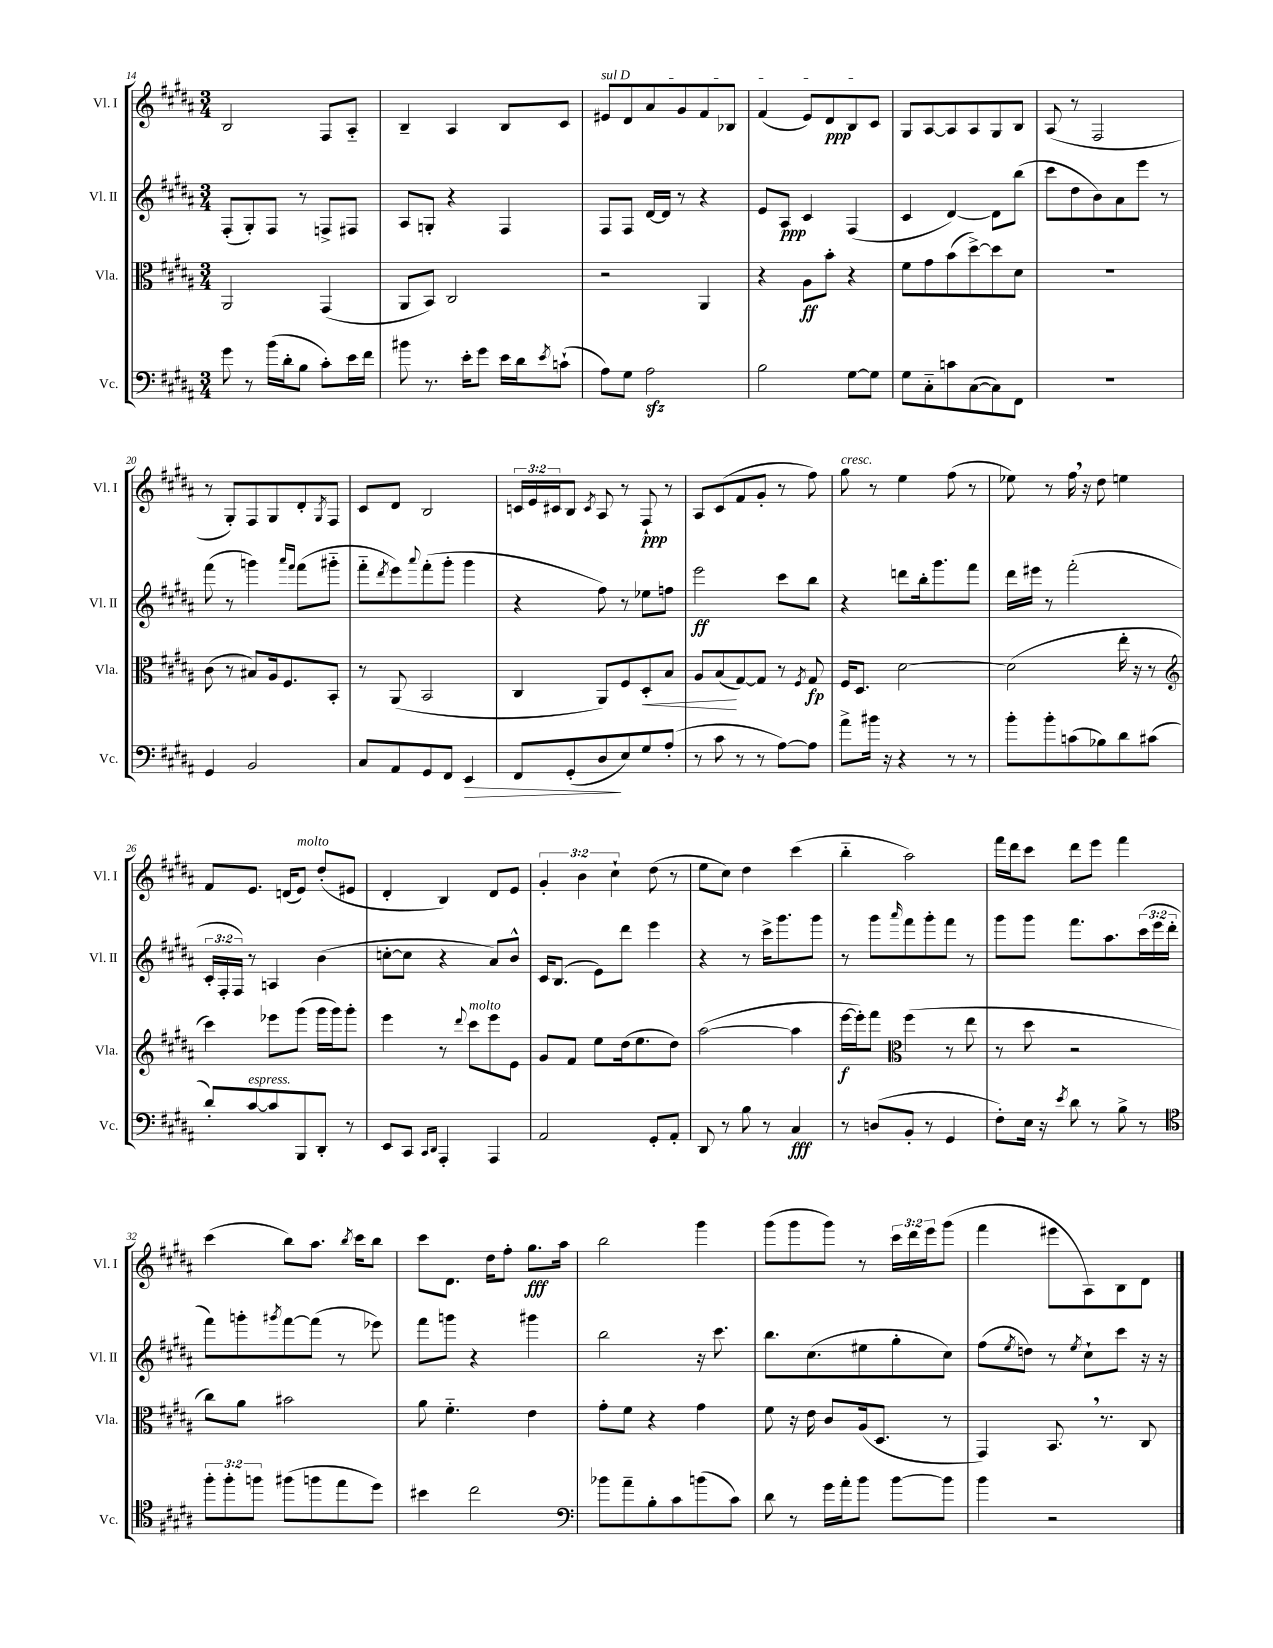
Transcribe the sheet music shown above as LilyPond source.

<<
\new StaffGroup <<
\new Staff = "s0" \with { instrumentName = "Vl. I" shortInstrumentName = "Vl. I" } {
    \clef treble \key b \major \numericTimeSignature \time 3/4 \override Staff.TupletNumber.text = #tuplet-number::calc-fraction-text
    b2 fis8 ais8-_ |
    b4-- ais4 b8 cis'8 |
    \once \override TextSpanner.bound-details.left.text = \markup { \italic "sul D" } eis'8\startTextSpan dis'8 ais'8 gis'8 fis'8 bes8 |
    fis'4( e'8) dis'8\ppp b8 cis'8\stopTextSpan |
    gis8 ais8~ ais8 ais8 gis8 b8 |
    ais8( r8 fis2 |
    r8 gis8-.) fis8 gis8 dis'8-. \acciaccatura { gis8 } fis8 |
    cis'8 dis'8 b2 |
    \tuplet 3/2 { c'16 e'16 cis'16 } b8 \acciaccatura { cis'8 } ais8 r8 fis8-!\ppp r8 |
    ais8 cis'8( fis'8 gis'8-. r8 fis''8) |
    gis''8^\markup { \italic "cresc." } r8 e''4 fis''8( r8 |
    ees''8) r8 fis''16 \breathe r16 dis''8 e''4 |
    fis'8 e'8. d'16( e'8^\markup { \italic "molto" }) dis''8-.( eis'8 |
    dis'4-. b4) dis'8 e'8 |
    \tuplet 3/2 { gis'4-. b'4 cis''4-! } dis''8( r8 |
    e''8 cis''8) dis''4 cis'''4( |
    b''4-_ ais''2) |
    fis'''16 dis'''16 cis'''8 dis'''8 e'''8 fis'''4 |
    cis'''4( b''8) ais''8. \acciaccatura { b''8 } cis'''16 b''8 |
    cis'''8 dis'8. dis''16 fis''8-. gis''8.\fff ais''16 |
    b''2 gis'''4 |
    gis'''8( gis'''8 gis'''8) r8 \tuplet 3/2 { cis'''16 dis'''16 e'''16 } gis'''8( |
    fis'''4 eis'''8 ais8) b8 dis'8 \bar "|." |
}
\new Staff = "s1" \with { instrumentName = "Vl. II" shortInstrumentName = "Vl. II" } {
    \clef treble \key b \major \numericTimeSignature \time 3/4 \override Staff.TupletNumber.text = #tuplet-number::calc-fraction-text
    fis8-.( gis8-.) fis8 r8 f8-> fis8 |
    ais8 g8-. r4 fis4 |
    fis8 fis8 dis'16~ dis'16 r8 r4 |
    e'8 ais8\ppp cis'4 fis4( |
    cis'4 dis'4~) dis'8 b''8( |
    cis'''8 dis''8 b'8) ais'8 e'''8 r8 |
    fis'''8( r8 g'''4) \grace { ais'''16 fis'''16 } fis'''8( gis'''8-_ |
    fis'''8-_ \acciaccatura { dis'''8 } e'''8) \appoggiatura { ais'''8 } fis'''8-.( gis'''8-. gis'''4 |
    r4 fis''8) r8 ees''8 f''8 |
    e'''2\ff cis'''8 b''8 |
    r4 d'''8 b''16-. gis'''8. fis'''8 |
    dis'''16 eis'''16 r8 fis'''2-.( |
    \tuplet 3/2 { cis'16-. fis16-. fis16) } r8 a4 b'4( |
    c''8~-. c''8 r4 ais'8) b'8-^ |
    cis'16 b8.( e'8) dis'''8 e'''4 |
    r4 r8 cis'''16-> gis'''8. gis'''8 |
    r8 gis'''8 \grace { ais'''16 } fis'''8 gis'''8-. fis'''8 r8 |
    gis'''8 gis'''8 fis'''8. ais''8. \tuplet 3/2 { cis'''16( e'''16 dis'''16-. } |
    fis'''8) g'''8-. \acciaccatura { gis'''8 } fis'''8~ fis'''8( r8 ees'''8) |
    fis'''8 g'''8 r4 gis'''4 |
    b''2 r16 cis'''8. |
    b''8. cis''8.( eis''8 gis''8-. cis''8) |
    fis''8( \acciaccatura { e''8 } d''8) r8 \acciaccatura { e''8 } cis''8-! cis'''8 r16 r16 \bar "|." |
}
\new Staff = "s2" \with { instrumentName = "Vla." shortInstrumentName = "Vla." } {
    \clef alto \key b \major \numericTimeSignature \time 3/4
    ais,2 gis,4( |
    ais,8 b,8) cis2 |
    r2 ais,4 |
    r4 ais8\ff b'8-. r4 |
    fis'8 gis'8 b'8( dis''8~->) dis''8 dis'8 |
    R2. |
    cis'8( r8 bis8) ais16 fis8. b,8-. |
    r8 ais,8( b,2 |
    cis4 ais,8) fis8 dis8-.\< b8 |
    ais8 b8\!( gis8~) gis8 r8 \acciaccatura { fis8 } gis8\fp |
    fis16 dis8. dis'2~ |
    dis'2( e''16-. r16 r8 |
    \clef treble cis'''4) ees'''8 gis'''8( gis'''16 gis'''16) gis'''8-. |
    e'''4 r8 \appoggiatura { dis'''8 } cis'''8^\markup { \italic "molto" } e'''8 e'8 |
    gis'8 fis'8 e''8 dis''16( e''8. dis''8) |
    ais''2~( ais''4 |
    e'''16~\f e'''16-.) fis'''8 \clef alto fis''4( r8 e''8 |
    r8 dis''8 r2 |
    cis''8) ais'8 bis'2 |
    ais'8 fis'4.-_ e'4 |
    gis'8-. fis'8 r4 gis'4 |
    fis'8 r16 e'16 cis'8 ais16( dis8. r8 |
    gis,4) b,8. \breathe r8. cis8 \bar "|." |
}
\new Staff = "s3" \with { instrumentName = "Vc." shortInstrumentName = "Vc." } {
    \clef bass \key b \major \numericTimeSignature \time 3/4 \override Staff.TupletNumber.text = #tuplet-number::calc-fraction-text
    gis'8 r8 b'16( dis'16-. b8 cis'8-.) e'16 fis'16 |
    bis'8 r8. e'16-. gis'8 e'16 dis'16 \acciaccatura { e'8 } c'8-!( |
    ais8) gis8 ais2\sfz |
    b2 gis8~ gis8 |
    gis8 cis8-_ c'8 cis8~( cis8) fis,8 |
    R2. |
    gis,4 b,2 |
    cis8 ais,8 gis,8 fis,8 e,4\> |
    fis,8 gis,8-.( dis8\! e8) gis8 ais8-.( |
    r8 cis'8 r8 r8 ais8~) ais8 |
    ais'8-> bis'16 r16 r4 r8 r8 |
    b'8-. b'8-. c'8( bes8) dis'8 cis'8( |
    dis'8-.) cis'8~^\markup { \italic "espress." } cis'8 b,,8 dis,8-. r8 |
    e,8 cis,8 \grace { cis,16 dis,16 } ais,,4-. ais,,4 |
    ais,2 gis,8-. ais,8-. |
    dis,8 r8 b8 r8 cis4\fff |
    r8 d8( b,8-. r8 gis,4 |
    fis8-.) e16 r16 \acciaccatura { e'8 } dis'8 r8 b8-> r8 |
    \clef tenor \tuplet 3/2 { fis''8-. fis''8-. f''8 } fis''8( f''8 e''8 dis''8) |
    bis'4 cis''2 |
    \clef bass bes'8 ais'8-- b8-. cis'8 b'8( cis'8) |
    dis'8 r8 gis'16 ais'16-. b'8 b'8~ b'8 |
    b'4 r2 \bar "|." |
}
>>
>>
\layout { \context { \Score currentBarNumber = #14 } }
